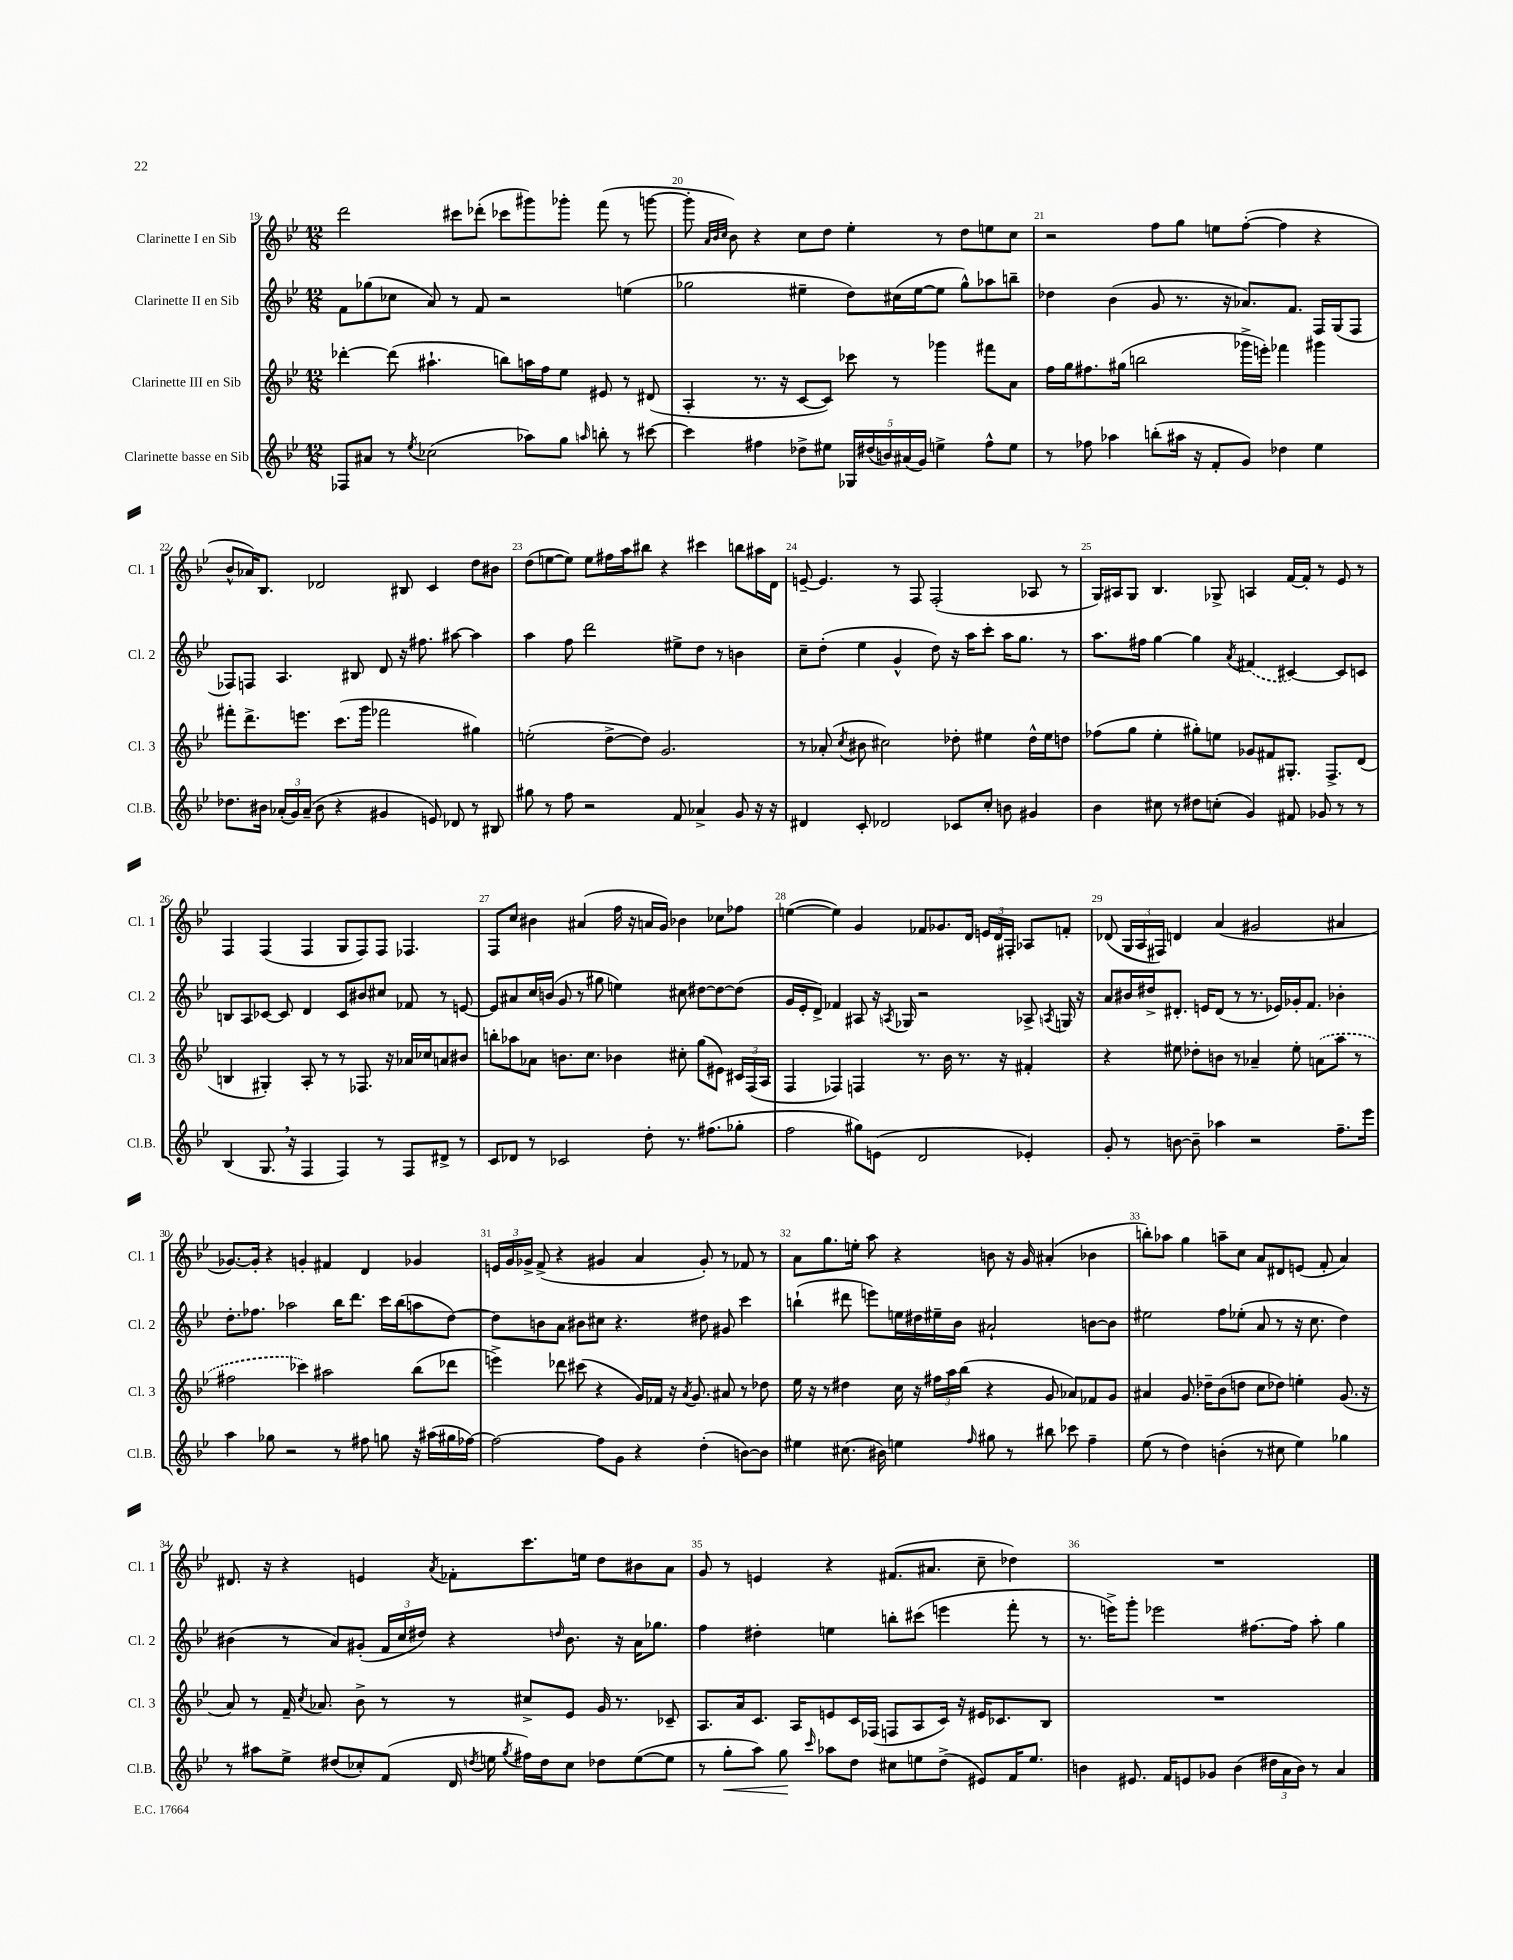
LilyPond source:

<<
\new StaffGroup <<
\new Staff = "s0" \with { instrumentName = "Clarinette I en Sib" shortInstrumentName = "Cl. 1" } {
    \clef treble \key bes \major \numericTimeSignature \time 12/8
    \autoBeamOff d'''2 cis'''8[ des'''8]-.( ces'''8[ gis'''8) ges'''8]-. f'''8( r8 g'''8~ |
    g'''8-. \grace { a'32[ bes'32 c''32] } bes'8) r4 c''8[ d''8] ees''4-. r8 d''8[ e''8 c''8] |
    r2 f''8[ g''8] e''8[ f''8]~-.( f''4 r4 |
    bes'8[-^ aes'16) bes8.] des'2 bis8 c'4 d''8[ bis'8] |
    d''8[( e''8~ e''8]) e''8[ fis''16 a''16 bis''8] r4 cis'''4 b''8[ ais''16 d'16] |
    e'8~-- e'4. r8 f8 f2-.( aes8 r8 |
    g16[) ais16 g8] bes4. ges8-> a4 f'16[~ f'16]-. r8 ees'8 r8 |
    f4 f4( f4 g8[ f8) f8] fes4. |
    f8[ c''8] bis'4 ais'4( f''16 r16 a'16[ g'16]) bes'4 ces''8[ fes''8] |
    e''4~( e''4) g'4 fes'8[ ges'8. d'16] \tuplet 3/2 { e'16[ d'16 fis16]-. } aes8[ f'8]-. |
    des'8( \tuplet 3/2 { g16[ a16 fis16]) } d'4 a'4( gis'2 ais'4 |
    ges'8.[~) ges'16]-. r4 g'4-. fis'4 d'4 ges'4 |
    \tuplet 3/2 { e'16[ g'16 ges'16]-> } f'8->( r4 gis'4 a'4 gis'8-.) r8 fes'8 r8 |
    a'8[ g''8. e''16]-. a''8 r4 b'8 r16 g'16 ais'4-.( bes'4 |
    b''8[-.) aes''8] g''4 a''8[-- c''8] a'8[ dis'8 e'8]( f'8-. a'4) |
    dis'8. r16 r4 e'4 \acciaccatura { a'8 } fes'8[-. c'''8. e''16] d''8[ bis'8 a'8] |
    g'8 r8 e'4 r4 fis'8.[( ais'8.] c''8-- des''4) |
    R1. \bar "|." |
}
\new Staff = "s1" \with { instrumentName = "Clarinette II en Sib" shortInstrumentName = "Cl. 2" } {
    \clef treble \key bes \major \numericTimeSignature \time 12/8
    \autoBeamOff f'8[ ges''8( ces''8] a'8) r8 f'8 r2 e''4( |
    ges''2 eis''4-- d''8[) cis''16( eis''16~ eis''8] ges''8[-^) aes''8 b''8]-- |
    des''4 bes'4( g'8 r8. r16 aes'8.[) f'8.] f16[ g16( f8] |
    fes8[) f8] a4. bis8 d'8 r16 fis''8. ais''8~ ais''4 |
    a''4 f''8 d'''2 eis''8[-> d''8] r8 b'4 |
    c''8[-- d''8]-.( ees''4 g'4-^ d''8) r16 a''16[ c'''8]-. a''16[ g''8.] r8 |
    a''8.[ fis''16] g''4~ g''4 \acciaccatura { a'8 } \once \slurDashed fis'4( cis'4~) cis'8[ c'8] |
    b8[ a8 ces'8]~ ces'8 d'4 ces'8[ bis'8 cis''8] fes'8 r8 e'8~ |
    e'8[ ais'8 c''16 b'16]( g'8 r8 gis''8 e''4) cis''8 dis''8[~ dis''8~ dis''8]( |
    g'16[ ees'16-. d'8]->) fes'4 ais8 r16 \acciaccatura { a8 } ges16 r2 aes8-> \acciaccatura { a8 } g16 r16 |
    a'8[ bis'16 dis''16-> dis'8.]-. e'16[ dis'8]( r8 r8. ees'16[) ges'16-. f'8.] bes'4-. |
    d''8.[-. fes''8.] aes''2 bes''16[ d'''8.] c'''16[ bes''16( a''8 d''8]~) |
    d''8[ b'8 a'8] bis'8[ cis''8] r4. dis''8 gis'8 c'''4 |
    b''4-!( dis'''8 e'''8[) e''16 dis''16 eis''16-- bes'16] ais'2-! b'8[~ b'8] |
    eis''2 f''8[ ees''8]-.( a'8 r8 r16 c''8. d''4) |
    bis'4( r8 a'8[) gis'8]-.( \tuplet 3/2 { f'16[ c''16 dis''16]) } r4 \grace { d''16 } bis'8. r16 a'16[ ges''8.] |
    f''4 dis''4-. e''4 b''8[-. cis'''8]( e'''4 f'''8-. r8 |
    r8. e'''16[->) g'''8]-. ees'''2 fis''8.[~ fis''16] a''8-. g''4 \bar "|." |
}
\new Staff = "s2" \with { instrumentName = "Clarinette III en Sib" shortInstrumentName = "Cl. 3" } {
    \clef treble \key bes \major \numericTimeSignature \time 12/8
    \autoBeamOff des'''4~-. des'''8( ais''4.-! b''8[) a''16 f''16 ees''8] eis'8 r8 dis'8( |
    a4-. r8. r16 c'8[~ c'8]) ces'''8 r8 ges'''4 fis'''8[ a'8] |
    f''16[ g''16 fis''8. gis''16]( b''2 ges'''16[-> e'''16]-.) fes'''4 gis'''4 |
    fis'''8[-. d'''8.-> e'''8.] c'''8.[( g'''16] fes'''2 gis''4) |
    e''2-.( d''8[~-> d''8]) g'2. |
    r8 aes'8-.( \acciaccatura { c''8 } bis'8 cis''2) des''8-. eis''4 des''16[-^ eis''16 d''8] |
    fes''8[( g''8] ees''4-. gis''8[-.) e''8] ges'8[ fis'8 gis8.]-. f8.[-> d'8]( |
    b4 gis4-.) a8-. r8 r8 fes8. r16 aes'16[ ces''16 a'8 bis'8] |
    b''8[-. aes''8 aes'8] b'8.[ c''8.] bes'4 cis''8-. g''8[( eis'8]) \tuplet 3/2 { cis'16[ f16( a16] } |
    f4 fes4) f4 r8. bes'16 r8. r16 fis'4-. |
    r4 eis''8 des''8[-. b'8] r8 aes'4-- eis''8-. \once \slurDashed a'8[( a''8] r8 |
    fis''2 ces'''4) ais''2 bes''8[( des'''8] |
    e'''4->) des'''8 cis'''8( r4 g'16[) fes'16] r16 \acciaccatura { a'8 } g'8. ais'8 r8 des''8 |
    ees''16 r16 r8 dis''4 c''16 r16 \tuplet 3/2 { fis''16[ a''16 bes''16]( } r4 g'8 aes'8[) fes'8 g'8] |
    ais'4 g'8. des''16[-- bes'8( d''8] c''8[ des''8]) e''4-. g'8.( r16 |
    a'8) r8 f'16-- \acciaccatura { c''8 } aes'8. bes'8-> r8 r8 cis''8[-> ees'8] g'16 r8. ces'8-- |
    a8.[ a'16 c'8.] a16[ e'8 c'16 fes16]( f8[ a8 c'16]) r16 eis'16[ ces'8. bes8] |
    R1. \bar "|." |
}
\new Staff = "s3" \with { instrumentName = "Clarinette basse en Sib" shortInstrumentName = "Cl.B." } {
    \clef treble \key bes \major \numericTimeSignature \time 12/8
    \autoBeamOff fes8[ ais'8] r8 \acciaccatura { ees''8 } ces''2( aes''8[) g''8] \grace { a''16 } b''8-. r8 cis'''8~ |
    cis'''4 fis''4 des''8[-> eis''8] \tuplet 5/4 { ges16[ dis''16( b'16) ais'16( g'16]) } e''4-> fis''8[-^ e''8] |
    r8 fes''8 aes''4 b''8[-.( ais''16] r16 f'8[-. g'8]) des''4 ees''4 |
    des''8.[ bis'16] \tuplet 3/2 { aes'16[-.( g'16) aes'16]--( } bis'8 r4 gis'4 e'8) des'8 r8 bis8 |
    gis''8 r8 f''8 r2 f'8 aes'4-> g'8 r16 r16 |
    dis'4 c'8-. des'2 ces'8[ c''8]-. b'8 gis'4 |
    bes'4 cis''8 r8 dis''8[ c''8]-.( g'4) fis'8 ges'8 r8 r8 |
    bes4( g8. \breathe r16 f4 f4) r8 f8[ dis'8]-> r8 |
    c'8[ des'8] r8 ces'2 d''8-. r8. fis''8.[( ges''8]-. |
    f''2 gis''8[) e'8]( d'2 ees'4-.) |
    g'8-. r8 b'8~ b'8-- aes''4 r2 f''8.[-- ees'''16] |
    a''4 ges''8 r2 r8 fis''8 g''8 r16 ais''16[( gis''16 fes''16]~) |
    fes''2~ fes''8[ g'8] r4 d''4-.( b'8[~) b'8] |
    eis''4 cis''8.( bis'16) e''4 \grace { f''16 } gis''8 r8 bis''8 ces'''8 f''4-- |
    ees''8( r8 d''4) b'4-.( r8 cis''8 ees''4) ges''4 |
    r8 ais''8[ ees''8]-> dis''8[( ces''8-.) f'8]( d'16 \acciaccatura { d''8 } e''16 \acciaccatura { g''8 } fis''16[) d''16 ces''8] des''8[ e''8~( e''8] |
    r8 g''8[-.\< a''8]) g''8\! \grace { c'''16 } aes''8[ d''8] cis''8[ e''8 d''8]->( eis'8[) f'16 e''8.] |
    b'4 eis'8. f'16[ e'8 ges'8] b'4( \tuplet 3/2 { dis''16[ a'16 b'16]) } r8 a'4 \bar "|." |
}
>>
>>
\layout { \context { \Score currentBarNumber = #19 \override BarNumber.break-visibility = ##(#f #t #t) barNumberVisibility = #all-bar-numbers-visible } }
